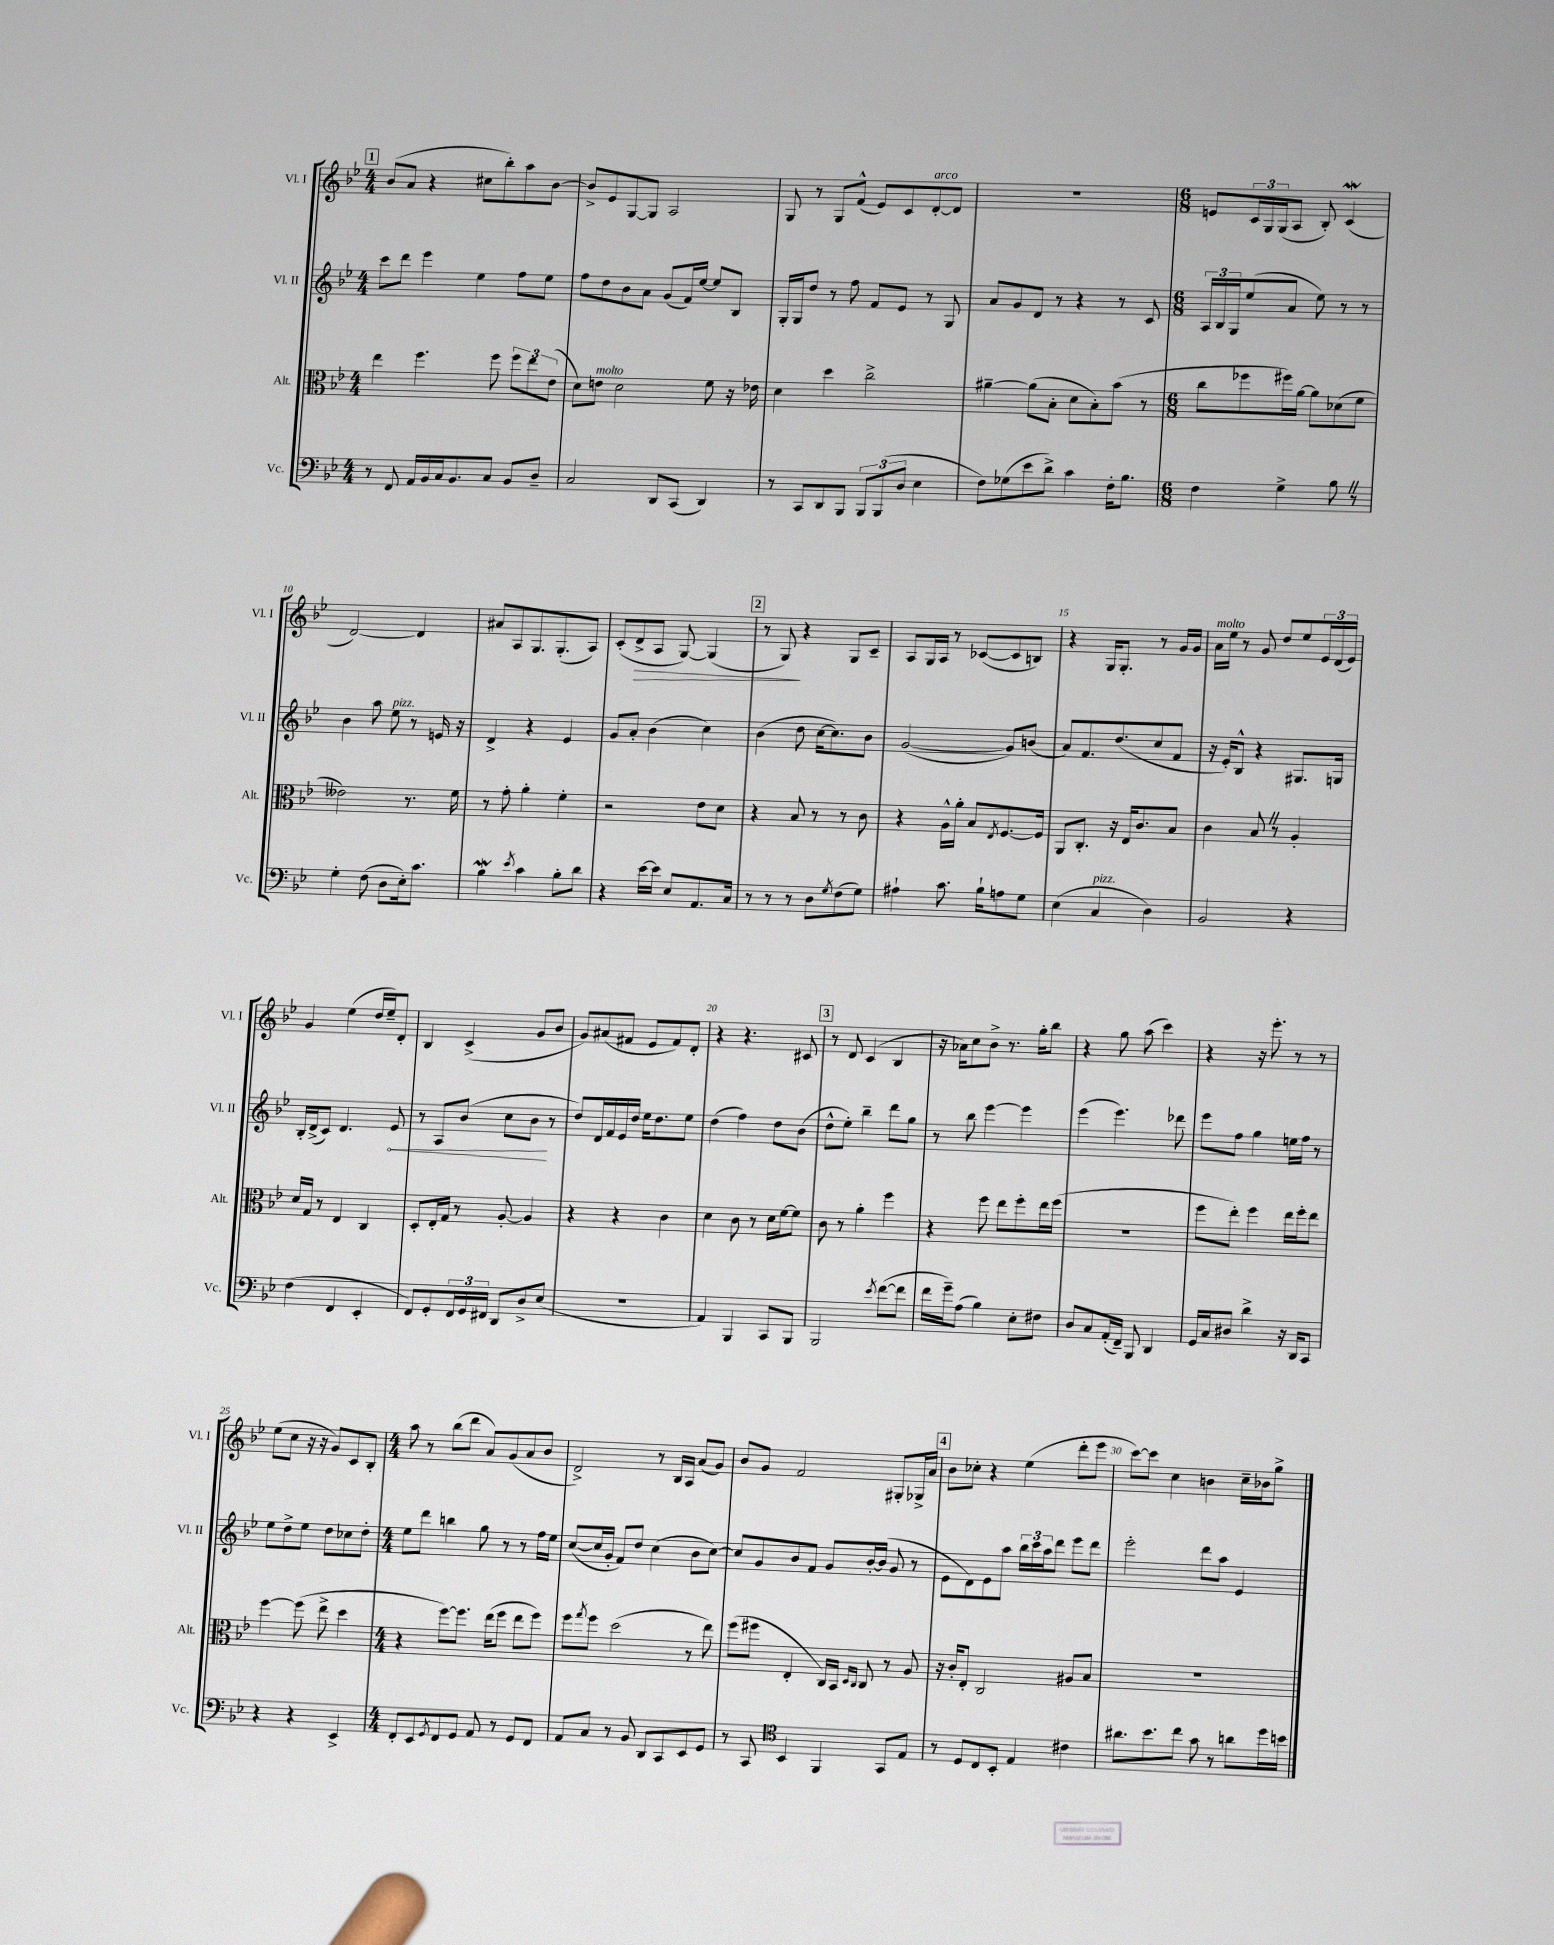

**kern	**kern	**kern	**dynam	**kern	**dynam
*part4	*part3	*part2	*part2	*part1	*part1
*staff4	*staff3	*staff2	*staff2	*staff1	*staff1
*I"Vc.	*I"Alt.	*I"Vl. II	*	*I"Vl. I	*
*I'Vc.	*I'Alt.	*I'Vl. II	*	*I'Vl. I	*
*clefF4	*clefC3	*clefG2	*	*clefG2	*
*k[b-e-]	*k[b-e-]	*k[b-e-]	*	*k[b-e-]	*
*M4/4	*M4/4	*M4/4	*	*M4/4	*
!!LO:REH:place=s1:t=1
=5	=5	=5	=5	=5	=5
8r	4ee-\	8ccc\L	.	(8b-/L	.
8FF/	.	8ddd\J	.	8a/J	.
16AA/LL	4.ff\	4eee-\	.	4r	.
16BB-/	.	.	.	.	.
16C/J	.	.	.	.	.
8.BB-/	.	.	.	.	.
.	.	4ee-\	.	8cc#X\L	.
8C/J	8ff\	.	.	8bb-'\)	.
8BB-/L	12ff\L	8ff\L	.	8aa\	.
.	12ee-\	.	.	.	.
8D~/J	.	8ee-\J	.	[8b-\J	.
.	(12e-\J	.	.	.	.
=6	=6	=6	=6	=6	=6
2C/	8d\L)	8ff\L	.	8b-^/L]	.
!	!LO:TX:a:i:t=molto	!	!	!	!
.	8en\J	8dd\	.	8e-/	.
.	2d\	8b-\	.	[8G/	.
.	.	8a\J	.	8G/J]	.
8DD/L	.	(8g/L	.	2A/	.
(8CC/J	.	16f/L)	.	.	.
.	.	[16ee-/JJ	.	.	.
4DD/)	8f\	8ee-/L]	.	.	.
.	16r	8B-/J	.	.	.
.	16e-X\	.	.	.	.
=7	=7	=7	=7	=7	=7
8r	4d\	16G'/LL	.	8G/	.
.	.	16G/J	.	.	.
8CC/L	.	8dd/J	.	8r	.
8DD/	4dd\	8r	.	8G/L	.
8BBB-/J	.	8ff\	.	(8f^^/J	.
12BBB-/L	2cc^\	8f/L	.	8e-/L)	.
(12BBB-/	.	.	.	.	.
.	.	8e-/J	.	8c/	.
12D/J	.	.	.	.	.
!	!	!	!	!LO:TX:a:i:t=arco	!
4E-\	.	8r	.	[8d'/	.
.	.	8G/	.	8d/J]	.
=8	=8	=8	=8	=8	=8
8F\L)	[4a#X~\	8a/L	.	1r	.
(8G-X\	.	8g/	.	.	.
8e-\	(8a#\L]	8d/J	.	.	.
8d^\J)	8B-'\J	8r	.	.	.
4c\	8d\L	4r	.	.	.
.	8B-'\)	.	.	.	.
16F'\KL	(8b-\J	8r	.	.	.
8.B-\J	.	.	.	.	.
.	8r	8c/	.	.	.
=9	=9	=9	=9	=9	=9
*M6/8	*M6/8	*M6/8	*	*M6/8	*
4F\	8cc\L	24A/LL	.	8en/L	.
.	.	24B-/	.	.	.
.	.	24G/J	.	.	.
.	8ff-X\	(8ee-/	.	24c/L	.
.	.	.	.	24G/	.
.	.	.	.	(24G/J	.
4G^\	16ff#X\L)	8a/J	.	8A/J	.
.	[16a\JJ	.	.	.	.
.	8a\L]	8ee-\)	.	8B-'/)	.
8B-Z\	(8d-X\	8r	.	(4cW/	.
8r	8f\J	8r	.	.	.
!!LO:LB:g=z
=10	=10	=10	=10	=10	=10
4G'\	2e--X\)	4b-\	.	[2d/)	.
(8F\	.	8aa\	.	.	.
!	!	!LO:TX:a:i:t=pizz.	!	!	!
8D\L	.	8ee-\	.	.	.
16E-'\k)	8.r	8r	.	4d/]	.
8.c\J	.	.	.	.	.
.	.	16en/	.	.	.
.	16f\	16r	.	.	.
=11	=11	=11	=11	=11	=11
4B-w\	8r	4d^/	.	8a#X/L	.
.	8g'\	.	.	8A/	.
8qe-/	.	.	.	.	.
4c\	4a'\	4r	.	8.G/	.
.	.	.	.	(8.G'/	.
8B-'\L	4f'\	4e-/	.	.	.
8d\J	.	.	.	8A/J)	.
=12	=12	=12	=12	=12	=12
4r	2r	8g/L	.	(8c'/L	.
!	!	!	!	!	!LO:HP:b
.	.	8a'/J	.	8d^/	>
[16e-\LL	.	(4b-\	.	8A/J	.
16e-\JJ]	.	.	.	.	.
8E-/L	.	.	.	[8G/)	.
8.AA/	8e-\L	4cc\)	.	(4G/]	.
.	8d\J	.	.	.	.
16C/Jk	.	.	.	.	.
!!LO:REH:place=s1:t=2
=13	=13	=13	=13	=13	=13
8r	4r	(4b-\	.	8r	.
8r	.	.	.	8G/)	.
8r	8B-/	8dd\	.	4r	]
8D\L	8r	[16cc\KL	.	.	.
.	.	8.cc\])	.	.	.
8qG/	.	.	.	.	.
(8F\	8r	.	.	8G/L	.
8G\J)	8c\	8b-\J	.	8c~/J	.
=14	=14	=14	=14	=14	=14
4A#X`\	4r	([2g/	.	8A/L	.
.	.	.	.	16G/L	.
.	.	.	.	16A/JJ	.
8.c\	16A^^\LL	.	.	8r	.
.	16a'\JJ	.	.	.	.
.	8B-/L	.	.	([8c-X/L	.
16B-`\KL	.	.	.	.	.
.	8qE-/	.	.	.	.
8An\	[8.F/	8g/L])	.	8c-/]	.
8G\J	.	(8bn/J	.	8Bn/J)	.
.	16F/Jk]	.	.	.	.
=15	=15	=15	=15	=15	=15
(4E-\	8AA/L	8a/L)	.	4r	.
.	8.C'/J	8.f/	.	.	.
!LO:TX:a:i:t=pizz.	!	!	!	!	!
4C/	.	.	.	16G/KL	.
.	16r	(8.dd/	.	8.G'/J	.
.	16E-/KL	.	.	.	.
.	8.c/	.	.	.	.
4D\)	.	8cc/	.	8r	.
.	8B-/J	8f/J	.	16g/LL	.
.	.	.	.	16g/JJ	.
=16	=16	=16	=16	=16	=16
!	!	!	!	!LO:TX:a:i:t=molto	!
2BB-/	4c\	16r	.	16a\LL	.
.	.	16e-'/KL)	.	16ee-\JJ	.
.	.	8B-^^/J	.	8r	.
.	8B-Z/	4r	.	8g/	.
.	8r	.	.	8dd/L	.
4r	4A'/	8.G#X/L	.	8ee-/	.
.	.	.	.	24e-/L	.
.	.	.	.	(24d/	.
.	.	16Gn/Jk	.	.	.
.	.	.	.	24e-/JJ)	.
!!LO:LB:g=z
=17	=17	=17	=17	=17	=17
(4F\	16d/LL	16B-'/LL	.	4g/	.
.	16G/JJ	(16d^/J	.	.	.
.	8r	8c/J)	.	.	.
4FF/	4E-/	4.d/	.	(4ee-\	.
4EE-'/	4C/	.	.	16dd/LL	.
.	.	.	.	16ee-~/J)	.
!	!	!	!LO:HP:b	!	!
.	.	8e-/	<	8d'/J	.
=18	=18	=18	=18	=18	=18
8FF/L)	8D'/L	8r	.	4B-/	.
8GG'/	16E-'/L	8A/L	.	.	.
.	16G/JJ	.	.	.	.
24FF/L	8r	(8b-/J	.	(4c^/	.
24GG/	.	.	.	.	.
24FF#X/JJ	.	.	.	.	.
8DD/L	[8A'/	8cc\L	.	.	.
8D^/	4A/]	8b-\J	.	8g/L	.
(8E-/J	.	8r	[	8b-/J	.
=19	=19	=19	=19	=19	=19
2.r	4r	8dd/L)	.	8g/L)	.
.	.	16d/L	.	(8a#X/	.
.	.	16f/	.	.	.
.	4r	16e-/	.	8f#X/J	.
.	.	16dd/JJ	.	.	.
.	.	16ee-\KL	.	8e-/L	.
.	.	8.dd\	.	.	.
.	4c\	.	.	8f#/)	.
.	.	8ee-\J	.	8d'/J	.
=20	=20	=20	=20	=20	=20
4AA/)	4d\	(4dd\	.	4r	.
4BBB-/	8c\	4ff\)	.	4.r	.
.	8r	.	.	.	.
8CC/L	16d\LL	8dd\L	.	.	.
.	[16f\J	.	.	.	.
8BBB-/J	8f\J]	(8b-\J	.	8c#X/	.
!!LO:REH:place=s1:t=3
=21	=21	=21	=21	=21	=21
2BBB-/	8c\	8dd^^\L	.	8r	.
.	8r	8ee-'\J)	.	8d/	.
.	4a'\	4bb-~\	.	(4c/	.
8qe-/	.	.	.	.	.
([8f\L	4ff\	8ddd\L	.	4B-/	.
8f\J]	.	8gg\J	.	.	.
=22	=22	=22	=22	=22	=22
16f\LL	4r	8r	.	16r	.
16g~\J)	.	.	.	16a-X\KL)	.
(8A\J	.	8bb-\	.	8cc\	.
4B-\)	8ff\	[4eee-\	.	8b-^\J	.
.	8ee-\L	.	.	8.r	.
8E-'\L	8ff'\	4eee-\]	.	.	.
.	.	.	.	16gg'\KL	.
8F#X\J	16ee-\L	.	.	8bb-\J	.
.	(16ff\JJ	.	.	.	.
=23	=23	=23	=23	=23	=23
8D/L	2.r	(4eee-\	.	4r	.
8C/	.	.	.	.	.
(16AA'/L	.	4.eee-\)	.	8gg\	.
16FF~/JJ)	.	.	.	.	.
8BBB-/	.	.	.	(8aa\	.
4DD/	.	.	.	4ccc\)	.
.	.	8ddd-X\	.	.	.
=24	=24	=24	=24	=24	=24
16GG/LL	8ff\L	8eee-\L	.	4r	.
16C/J	.	.	.	.	.
8D#X/J	8ee-'\J)	8ff\J	.	.	.
4d^\	4ff\	4gg\	.	16r	.
.	.	.	.	8.eee-'\	.
16r	16ee-\LL	16een\LL	.	8r	.
16DD/KL	16ff'\J	16ff\JJ	.	.	.
8CC/J	8ee-\J	8r	.	8r	.
!!LO:LB:g=z
=25	=25	=25	=25	=25	=25
4r	[4ff\	8ee-\L	.	(8ee-\L	.
.	.	8dd^\	.	8cc\J	.
4r	(8ff\]	8ee-\J	.	16r	.
.	.	.	.	16r	.
.	8ee-^\	8dd\L	.	8g/L)	.
4EE-^/	4dd\	8cc-X\	.	8c/	.
.	.	8dd'\J	.	8B-'/J	.
=26	=26	=26	=26	=26	=26
*M4/4	*M4/4	*M4/4	*	*M4/4	*
8FF'/L	4r	8ee-\L	.	8aa\	.
8EE-/	.	8ddd\J	.	8r	.
8qGG/	.	.	.	.	.
8FF/	[8ff\L)	4bbn\	.	(8bb-\L	.
8GG/J	8.ff\J]	.	.	8ddd\J	.
8AA/	.	8gg\	.	8a/L)	.
.	(16ee-\KL	.	.	.	.
8r	8ff\J	8r	.	(8g/	.
8GG/L	8ee-\L	8r	.	8a/	.
8FF/J	8ff\J)	16ff\LL	.	8b-/J	.
.	.	16ee-\JJ	.	.	.
=27	=27	=27	=27	=27	=27
8AA/L	8ff\L	([8cc/L	.	2d^/)	.
.	8qgg/	.	.	.	.
8C/J	8ff\J	16cc/L]	.	.	.
.	.	16g'/JJ	.	.	.
8r	(2dd\	8f/L)	.	.	.
8BB-/	.	8dd/J	.	.	.
8DD/L	.	(4cc\	.	8r	.
8CC/	.	.	.	16B-/LL	.
.	.	.	.	16A/JJ	.
8EE-/	8r	8b-\L	.	(8a/L	.
8GG/J	8ee-\)	[8cc\J)	.	8g/J)	.
=28	=28	=28	=28	=28	=28
8r	(8ff\L	8cc/L]	.	8b-/L	.
8CC/	8ff#X\J	8g/	.	8g/J	.
*clefC4	*	*	*	*	*
4BB-/	4E-'/	8b-/	.	2f/	.
.	.	8f/J	.	.	.
4FF/	16C/LL)	8g/L	.	.	.
.	16BB-/JJ	.	.	.	.
.	16qqD/LL	.	.	.	.
.	16qqC/JJ	.	.	.	.
.	8C/	[16b-'/L	.	.	.
.	.	(16b-/JJ]	.	.	.
8GG/L	8r	8g/	.	8G#X'/L	.
8E-/J	8A/	8r	.	16G-X^/L	.
.	.	.	.	16a/JJ	.
!!LO:REH:place=s1:t=4
=29	=29	=29	=29	=29	=29
8r	16r	8e-\L	.	8b-\L	.
.	16c'/KL	.	.	.	.
8D/L	8E-'/J	8d\)	.	8cc-X'\J	.
8C/	2C/	8e-\	.	4r	.
8BB-'/J	.	8aa\J	.	.	.
4E-/	.	24bb-\LL	.	(4ee-\	.
.	.	24ccc\	.	.	.
.	.	24aa\J	.	.	.
.	.	8ddd\J	.	.	.
4c#X\	8A#X/L	8eee-\L	.	8ddd'\L	.
.	8B-/J	8ddd\J	.	8eee-\J	.
=30	=30	=30	=30	=30	=30
8.a#X\L	1r	2eee-'\	.	[8ccc\L)	.
.	.	.	.	8ccc\J]	.
8.b-\	.	.	.	.	.
.	.	.	.	4cc\	.
8cc\J	.	.	.	.	.
8g\	.	8ddd\L	.	4bn\	.
8r	.	8aa\J	.	.	.
8an\L	.	4e-/	.	16cc~\LL	.
.	.	.	.	16b-X\J	.
16dd\L	.	.	.	8gg^\J	.
16bn\JJ	.	.	.	.	.
==	==	==	==	==	==
*-	*-	*-	*-	*-	*-
